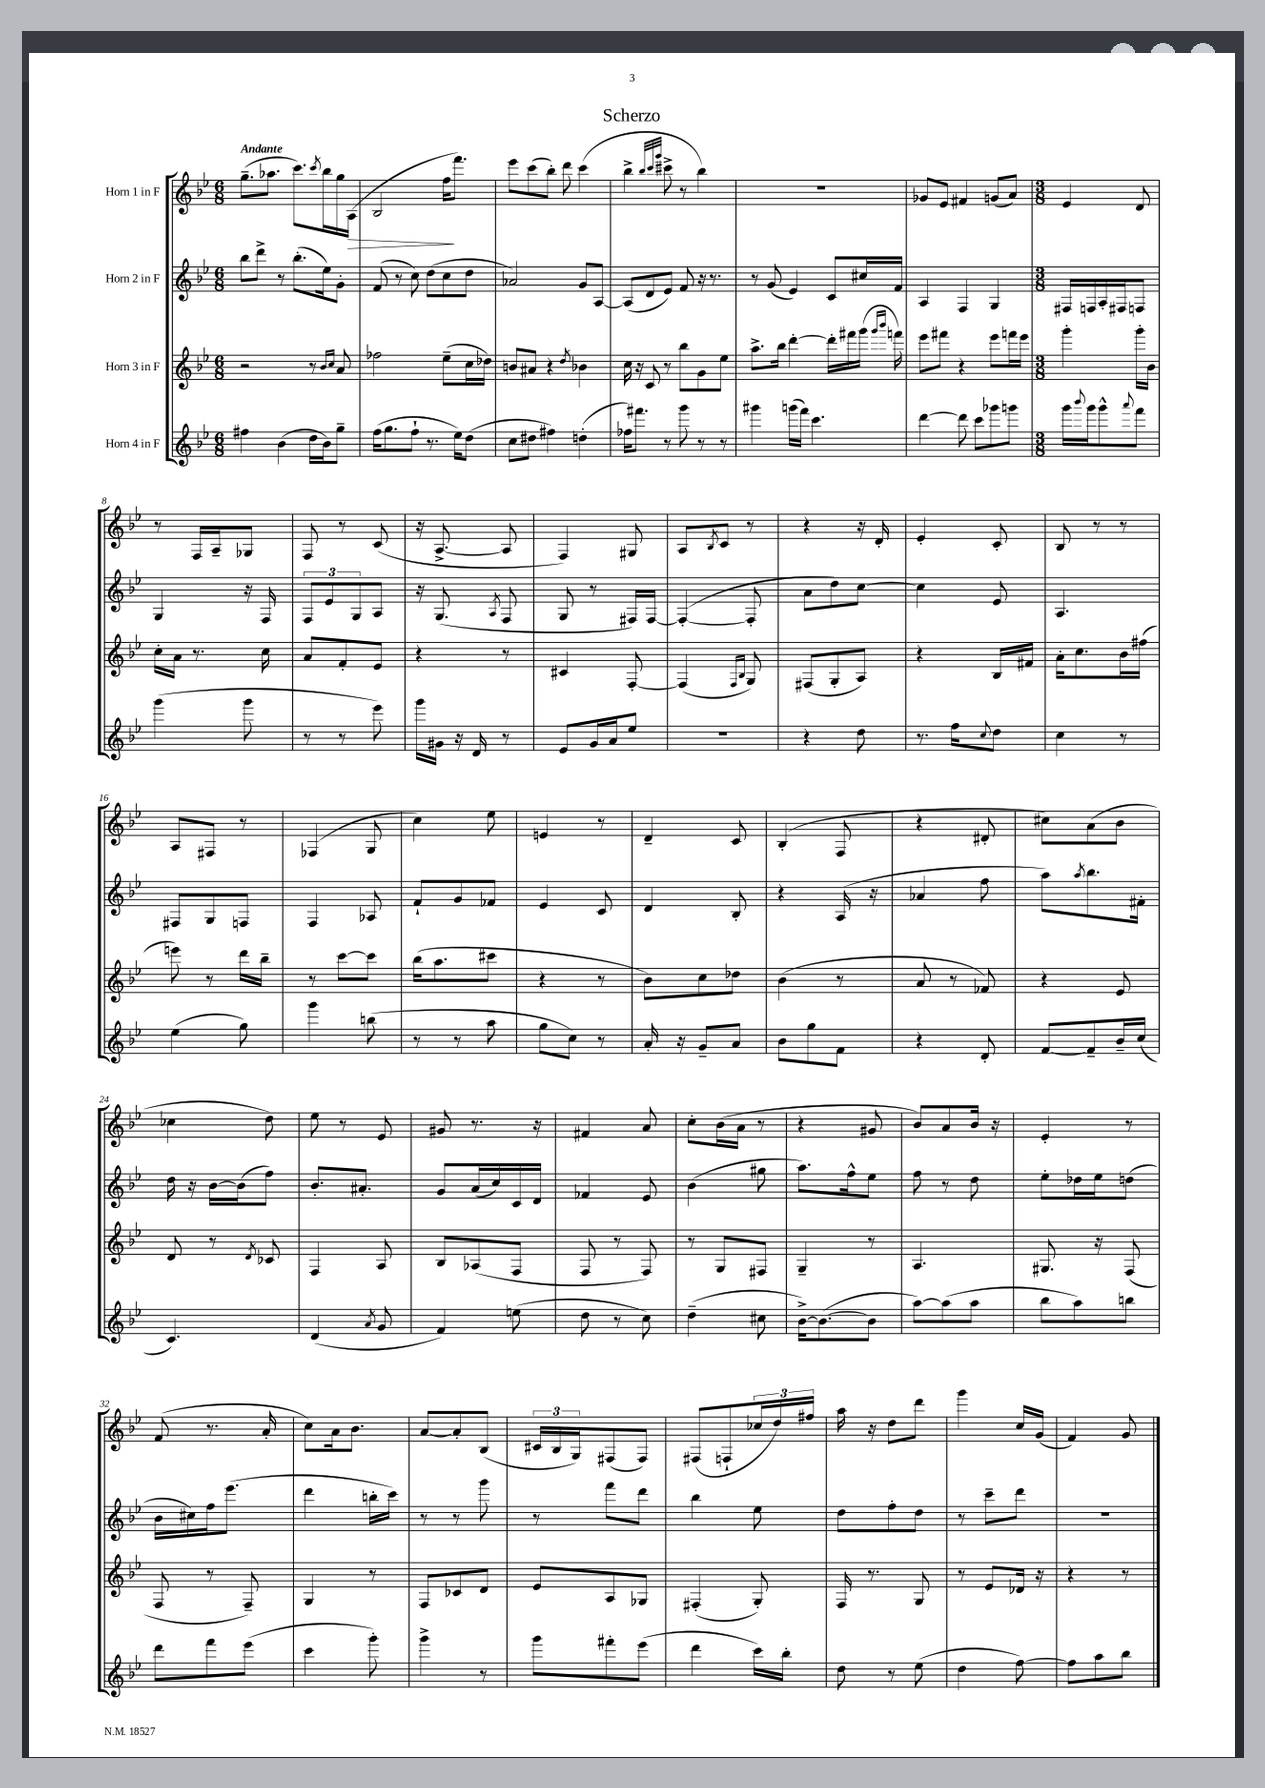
\header { title = "Scherzo" }
<<
\new StaffGroup <<
\new Staff = "s0" \with { instrumentName = "Horn 1 in F" } {
    \clef treble \key bes \major \numericTimeSignature \time 6/8 \tempo "Andante"
    g''8.--( aes''8. c'''8.) \acciaccatura { c'''8 } bes''16 g''16 a16\>( |
    bes2 f''16\! f'''8.) |
    ees'''8 c'''8( bes''8-.) d'''8 c'''4( |
    bes''4-> \grace { bes''32 c'''32 g'''32 } cis'''8-> r8 bes''4) |
    R2. |
    ges'8 ees'8 fis'4 g'8( a'8) |
    \numericTimeSignature \time 3/8 ees'4 d'8 |
    r8 f16 a16-- ges8 |
    f8 r8 c'8( |
    r16 a8.~-> a8 |
    f4) gis8 |
    a8 \acciaccatura { bes8 } c'8 r8 |
    r4 r16 d'16-. |
    ees'4-. c'8-. |
    bes8 r8 r8 |
    a8 fis8 r8 |
    fes4( g8 |
    c''4) ees''8 |
    e'4 r8 |
    d'4-- c'8 |
    bes4-.( f8 |
    r4 dis'8-. |
    cis''8) a'8( bes'8 |
    ces''4 d''8) |
    ees''8 r8 ees'8 |
    gis'8 r8. r16 |
    fis'4 a'8 |
    c''8-. bes'16( a'16 r8 |
    r4 gis'8 |
    bes'8) a'8 bes'16 r16 |
    ees'4-. r8 |
    f'8( r8. a'16-. |
    c''8) a'16 bes'8. |
    a'8~ a'8-. bes8( |
    \tuplet 3/2 { cis'16 bes16 g16) } fis8( fis8) |
    fis8( f8-! \tuplet 3/2 { ces''16 d''16) fis''16 } |
    a''16 r16 d''8 d'''8 |
    g'''4 c''16 g'16( |
    f'4) g'8 \bar "|." |
}
\new Staff = "s1" \with { instrumentName = "Horn 2 in F" } {
    \clef treble \key bes \major \numericTimeSignature \time 6/8
    bes''8 d'''8-> r8 bes''8.-.( ees''16) g'8-. |
    f'8( r8 c''8) d''8( c''8 d''8 |
    aes'2) g'8 a8~ |
    a8( d'8 ees'8) f'8 r16 r8. |
    r8 g'8( ees'4) c'8 cis''16 f'16 |
    a4 f4 g4 |
    \numericTimeSignature \time 3/8 fis16 f16 a16-. fis16 f8 |
    g4 r16 f16 |
    \tuplet 3/2 { f8 ees'8 g8 } a8 |
    r16 g8.( \acciaccatura { a8 } f8 |
    g8 r8 fis16) fis16~ |
    fis4~-.( fis8-. |
    a'8 d''8) c''8~ |
    c''4 ees'8 |
    a4. |
    fis8 g8 f8 |
    f4 aes8 |
    f'8-! g'8 fes'8 |
    ees'4 c'8 |
    d'4 bes8-. |
    r4 a16( r16 |
    aes'4 f''8 |
    a''8) \acciaccatura { a''8 } bes''8. fis'16-. |
    d''16 r16 bes'16~ bes'16( f''8) |
    bes'8.-. ais'8.-. |
    g'8 a'16( c''16) c'16 d'16 |
    fes'4 ees'8 |
    bes'4( gis''8 |
    a''8.) f''16-^ ees''8 |
    f''8 r8 d''8 |
    ees''8-. des''16 ees''16 d''8( |
    bes'16 cis''16) f''16 ees'''8.( |
    d'''4 b''16-. c'''16) |
    r8 r8 g'''8 |
    r8 f'''8 d'''8 |
    bes''4 ees''8 |
    d''8 f''8-. d''8 |
    r8 c'''8-- d'''8 |
    R4. \bar "|." |
}
\new Staff = "s2" \with { instrumentName = "Horn 3 in F" } {
    \clef treble \key bes \major \numericTimeSignature \time 6/8
    r2 r8 \grace { bes'16 c''16 } a'8 |
    fes''2 ees''8--( c''16 des''16) |
    b'8 ais'8 r4 \acciaccatura { d''8 } bes'4 |
    c''16 r16 c'8 r8 bes''8 g'8 ees''8 |
    a''8.-> bes''16 d'''4~-. d'''16-. fis'''16 g'''16( \grace { g'''16 bes'''16 } f'''16) |
    ees'''8 fis'''8 r4 ees'''8 f'''16 ees'''16 |
    \numericTimeSignature \time 3/8 g'''4-. g'''16-. bes'16 |
    c''16-. a'16 r8. c''16 |
    a'8 f'8-. ees'8 |
    r4 r8 |
    cis'4 f8~-. |
    f4( \grace { f16 bes16 } g8) |
    fis8( g8-. a8) |
    r4 bes16 fis'16 |
    a'16-. c''8. bes'16 fis''16( |
    e'''8) r8 d'''16 bes''16-- |
    r8 c'''8~ c'''8 |
    bes''16( a''8. cis'''8 |
    r4 r8 |
    bes'8) c''8 des''8 |
    bes'4( r8 |
    a'8 r8 fes'8) |
    r4 ees'8 |
    d'8 r8 \acciaccatura { d'8 } ces'8 |
    f4 a8 |
    bes8 aes8( f8 |
    f8 r8 f8) |
    r8 g8 fis8 |
    g4-- r8 |
    a4. |
    gis8. r16 f8( |
    f8 r8 f8--) |
    g4 r8 |
    f8 ces'8 d'8 |
    ees'8 a8 ges8 |
    fis4-.( g8-.) |
    f16 r8. g8 |
    r8 ees'8 des'16 r16 |
    r4 r8 \bar "|." |
}
\new Staff = "s3" \with { instrumentName = "Horn 4 in F" } {
    \clef treble \key bes \major \numericTimeSignature \time 6/8
    fis''4 bes'4( d''16 bes'16) g''8-- |
    f''16( g''8. f''8-! r8. ees''16) d''8( |
    c''8 dis''8 fis''4) d''4-.( |
    fes''16) fis'''8. r8 g'''8 r8 r8 |
    gis'''4 g'''16( f'''16) c'''4. |
    d'''4~ d'''8 c'''8 ges'''8 g'''8 |
    \numericTimeSignature \time 3/8 g'''16 \appoggiatura { bes'''8 } g'''16 g'''8-^ \appoggiatura { a'''8 } f'''8 |
    g'''4( g'''8 |
    r8 r8 ees'''8) |
    g'''16 gis'16 r16 d'16 r8 |
    ees'8 g'16 a'16 ees''8 |
    R4. |
    r4 d''8 |
    r8. f''16 \appoggiatura { c''8 } d''8 |
    c''4 r8 |
    ees''4( g''8) |
    g'''4 b''8( |
    r8 r8 a''8 |
    g''8 c''8) r8 |
    a'16-. r16 g'8-- a'8 |
    bes'8 g''8 f'8 |
    r4 d'8-. |
    f'8~ f'8-- bes'16-- c''16( |
    c'4.) |
    d'4( \acciaccatura { a'8 } g'8 |
    f'4) e''8( |
    d''8 r8 c''8) |
    d''4--( cis''8 |
    bes'16~->) bes'8.~( bes'8 |
    a''8~) a''8( a''8 |
    bes''8 a''8) b''8 |
    d'''8 f'''8 ees'''8( |
    c'''4 g'''8-.) |
    g'''4-> r8 |
    g'''8 fis'''8-. ees'''8( |
    d'''4 c'''16) bes''16-. |
    d''8 r8 ees''8( |
    d''4 f''8~) |
    f''8 a''8 bes''8 \bar "|." |
}
>>
>>
